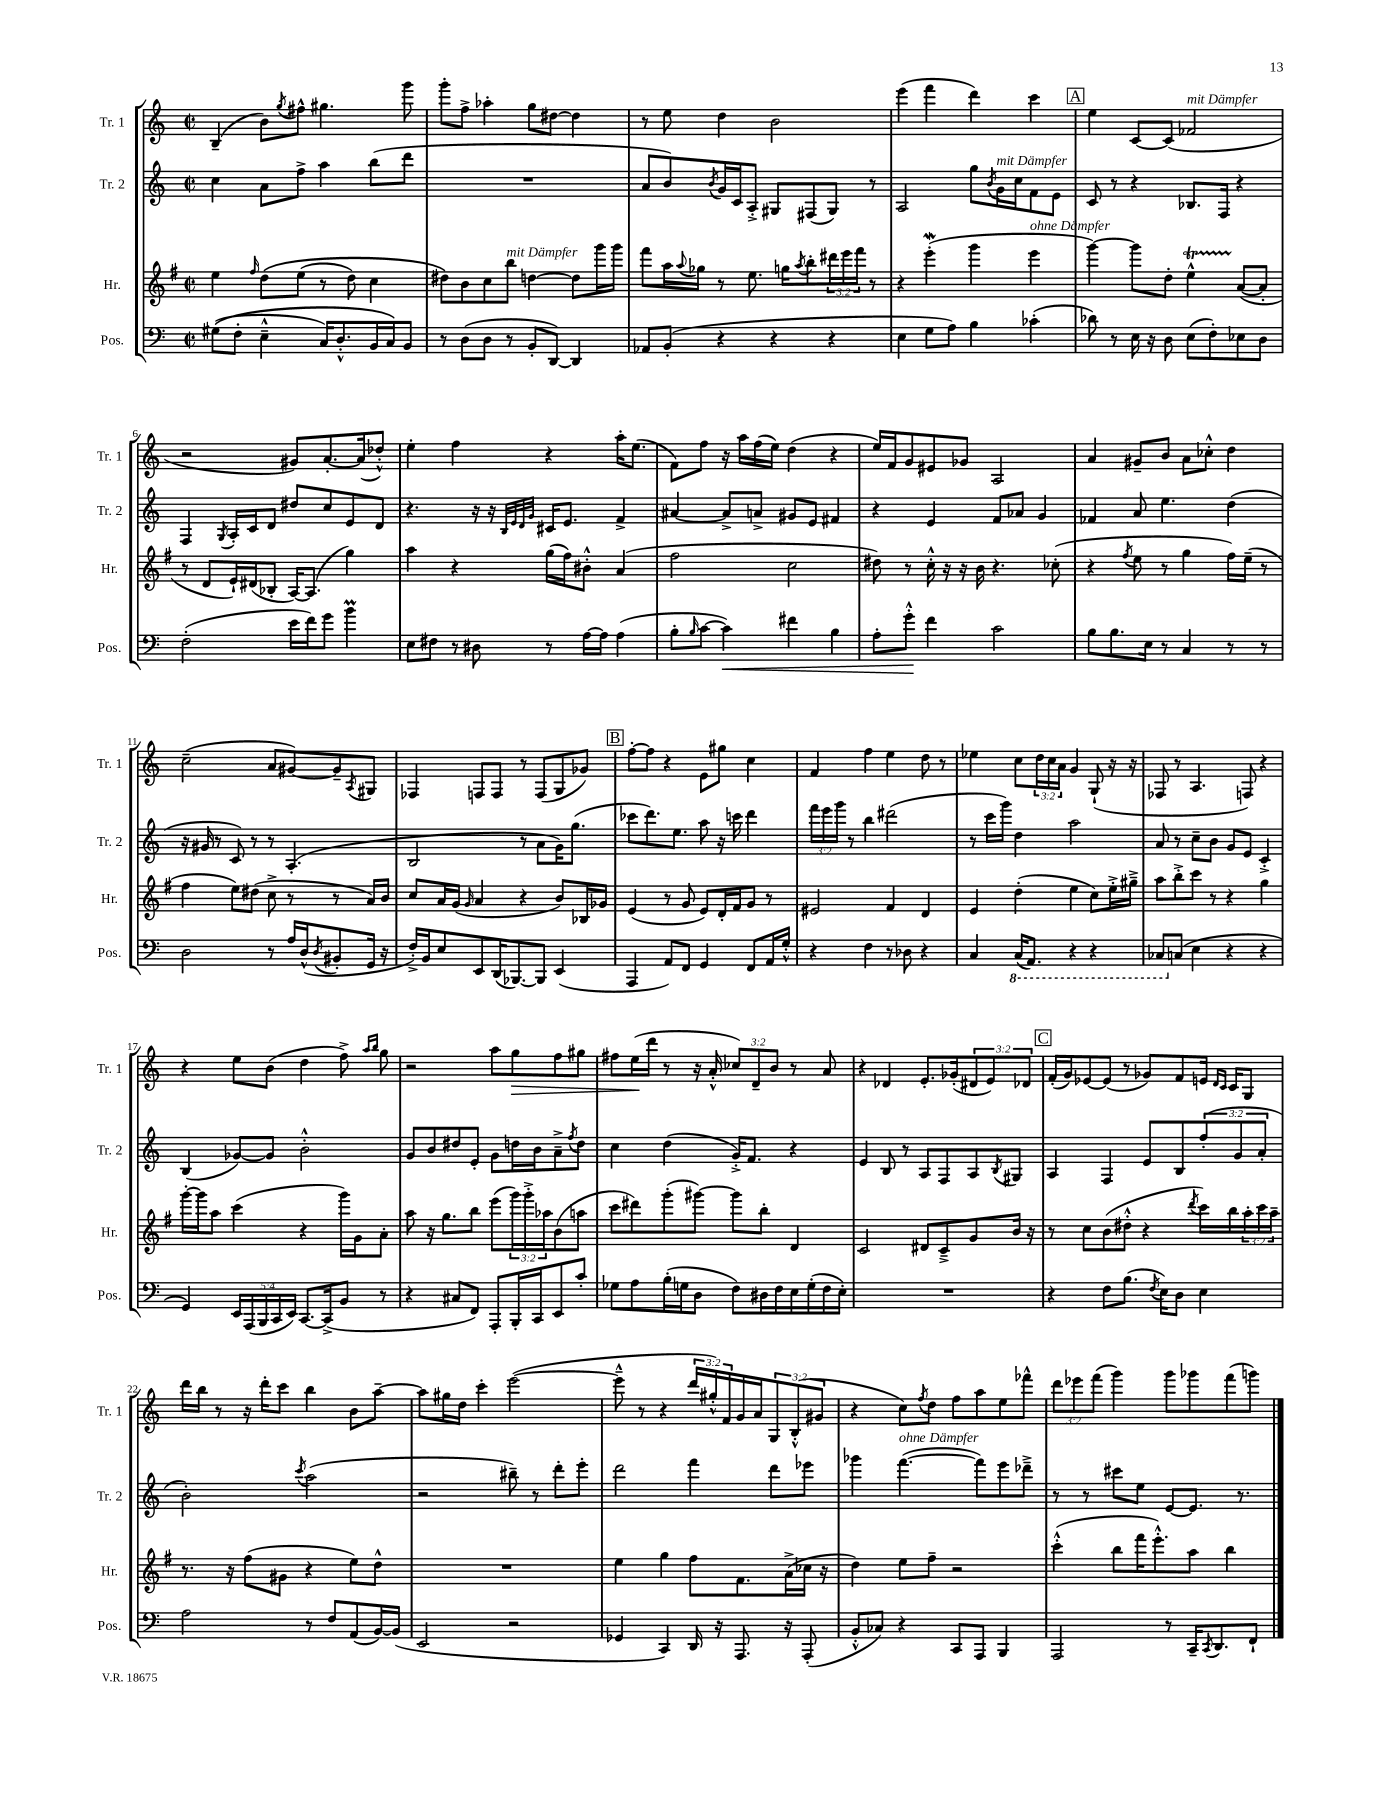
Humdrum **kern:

**kern	**dynam	**kern	**kern	**kern	**dynam
*part4	*part4	*part3	*part2	*part1	*part1
*staff4	*staff4	*staff3	*staff2	*staff1	*staff1
*I"Pos.	*	*I"Hr.	*I"Tr. 2	*I"Tr. 1	*
*I'Pos.	*	*I'Hr.	*I'Tr. 2	*I'Tr. 1	*
*clefF4	*	*clefG2	*clefG2	*clefG2	*
*k[]	*	*k[f#]	*k[]	*k[]	*
*M2/2	*	*M2/2	*M2/2	*M2/2	*
*met(c|)	*	*met(c|)	*met(c|)	*met(c|)	*
=1	=1	=1	=1	=1	=1
((8G#X\L	.	4ee\	4cc\	(4B~/	.
8F'\J	.	.	.	.	.
.	.	16qqff#/	.	.	.
4E~^^\	.	(8dd\L	8a\L	8b\L)	.
.	.	.	.	8qgg/	.
.	.	(8ee\J	8ff^\J	8ff#X^^\J	.
16C/KL)	.	8r	4aa\	4.gg#X\	.
8.D'^^/	.	.	.	.	.
.	.	8dd\)	.	.	.
16BB/L	.	4cc\	(8bb\L	.	.
16C/J)	.	.	.	.	.
8BB/J	.	.	8ddd\J	8ggg\	.
=2	=2	=2	=2	=2	=2
8r	.	8dd#X\L)	1r	8ggg'\L	.
(8D\L	.	8b\	.	8ff^\J	.
8D\J	.	8cc\	.	4aa-X'\	.
!	!	!LO:TX:a:i:t=mit Dämpfer	!	!	!
8r	.	8bb\J	.	.	.
8BB'/L	.	[4ddn\	.	8gg\L	.
[8DD/J)	.	.	.	[8dd#X\J	.
4DD/]	.	8dd\L]	.	4dd#\]	.
.	.	16ggg\L	.	.	.
.	.	16ggg\JJ	.	.	.
=3	=3	=3	=3	=3	=3
8AA-X/L	.	8fff#\L	8a/L	8r	.
(8BB'/J	.	16aa\L	8b/)	8ee\	.
.	.	8qqaa/	.	.	.
.	.	16gg-X\JJ	.	.	.
.	.	.	8qb/	.	.
4r	.	8r	16g/L	4dd\	.
.	.	.	16c/J	.	.
.	.	8.ee\	8A'^/J	.	.
4r	.	.	8G#X/L	2b\	.
.	.	16ggn\KL	.	.	.
.	.	8qaa/	.	.	.
.	.	8bb'\	(8F#X/	.	.
4r	.	24ddd#X\L	8G#/J)	.	.
.	.	24eee\	.	.	.
.	.	24fff#\JJ	.	.	.
.	.	8r	8r	.	.
=4	=4	=4	=4	=4	=4
4E\	.	4r	2A/	(4eee\	.
8G\L	.	(4eeeW'\	.	4fff\	.
8A\J)	.	.	.	.	.
4B\	.	4ggg\	8gg\L	4ddd\)	.
.	.	.	8qb/	.	.
!	!	!	!LO:TX:a:i:t=mit Dämpfer	!	!
.	.	.	16g\L	.	.
.	.	.	16cc\J	.	.
!	!	!LO:TX:a:i:t=ohne Dämpfer	!	!	!
(4c-X'\	.	4eee\	8f\	4ccc\	.
.	.	.	8e\J	.	.
!!LO:REH:place=s1:t=A
=5	=5	=5	=5	=5	=5
8d-X\)	.	[4ggg\)	8c/	4ee\	.
8r	.	.	8r	.	.
16E\	.	8ggg\L]	4r	[8c/L	.
16r	.	.	.	.	.
8D\	.	8dd'\J	.	(8c/J]	.
!	!	!	!	!LO:TX:a:i:t=mit Dämpfer	!
(8E\L	.	4eeT^^\	8.B-X/L	2f-X/	.
8F'\)	.	.	.	.	.
.	.	.	16F/Jk	.	.
8E-X\	.	([8a/L	4r	.	.
8D\J	.	8a'/J]	.	.	.
!!LO:LB:g=z
=6	=6	=6	=6	=6	=6
(2F'\	.	8r	4F/	2r	.
.	.	8d/L	.	.	.
.	.	.	8qG/	.	.
.	.	16e`/L)	16A'/LL	.	.
.	.	(16d#X/J	16c/J	.	.
.	.	8B-X'/J	8d/J	.	.
16e\LL	.	[16A/KL)	8dd#X/L	8g#X/L)	.
16f\J)	.	(8.A/J]	.	.	.
8g\J	.	.	8cc/	[8.a'/	.
4bm\	.	4gg\)	8e/	.	.
.	.	.	.	(16a/k]	.
.	.	.	8d/J	8dd-X'^^/J)	.
=7	=7	=7	=7	=7	=7
8E\L	.	4aa\	4.r	4ee'\	.
8F#X\J	.	.	.	.	.
8r	.	4r	.	4ff\	.
8D#X\	.	.	16r	.	.
.	.	.	16r	.	.
.	.	.	32qqB/LLL	.	.
.	.	.	32qqe/	.	.
.	.	.	32qqd/	.	.
.	.	.	32qqg/JJJ	.	.
8r	.	(16gg\LL	16c#X/KL	4r	.
.	.	16ff#\J)	8.e/J	.	.
[16A\LL	.	8b#X'^^\J	.	.	.
16A\JJ]	.	.	.	.	.
(4A\	.	(4a/	4f^/	16aa'\KL	.
.	.	.	.	(8.ee\J	.
=8	=8	=8	=8	=8	=8
8B'\L	.	2ff#\	[4a#X/	8f\L)	.
16qqB/	.	.	.	.	.
[8c\J	.	.	.	8ff\J	.
!	!LO:HP:b	!	!	!	!
4c\])	<	.	8a#^/L]	16r	.
.	.	.	.	16aa\LL	.
.	.	.	8an^/J	(16ff\	.
.	.	.	.	16ee\JJ)	.
4f#X\	.	2cc\	8g#X/L	(4dd\	.
.	.	.	8e/J	.	.
4B\	.	.	4f#X/	4r	.
=9	=9	=9	=9	=9	=9
8A'\L	.	8dd#X\)	4r	16ee/LL)	.
.	.	.	.	16f/J	.
8g'^^\J	.	8r	.	8g/	.
4f\	[	16cc'^^\	4e/	8e#X/	.
.	.	16r	.	.	.
.	.	16r	.	8g-X/J	.
.	.	16b\	.	.	.
2c\	.	4.r	8f/L	2A/	.
.	.	.	8a-X/J	.	.
.	.	.	4g/	.	.
.	.	(8cc-X'\	.	.	.
=10	=10	=10	=10	=10	=10
8B\L	.	4r	4f-X/	4a/	.
8.B\	.	.	.	.	.
.	.	8qff#/	.	.	.
.	.	8ee\	8a/	8g#X~/L	.
16E\Jk	.	.	.	.	.
8r	.	8r	4.ee\	8b/J	.
4C/	.	4gg\	.	8a\L	.
.	.	.	.	8cc-X'^^\J	.
8r	.	16ff#\LL)	(4dd\	4dd\	.
.	.	(16ee~\JJ	.	.	.
8r	.	8r	.	.	.
!!LO:LB:g=z
=11	=11	=11	=11	=11	=11
2D\	.	4ff#\	16r	(2cc~\	.
.	.	.	16g#X/	.	.
.	.	.	8r	.	.
.	.	8ee\L)	8c/)	.	.
.	.	(8dd#X\J	8r	.	.
8r	.	8cc^\	8r	8a/L	.
16A/LL	.	8r	(4.A'/	[8g#X/)	.
(16D^^/J	.	.	.	.	.
8qD/	.	.	.	.	.
8BB#X'/	.	8r	.	8g#~/]	.
.	.	.	.	8qA/	.
16GG/Jk	.	16a/LL)	.	8G#X/J	.
16r	.	16b/JJ	.	.	.
=12	=12	=12	=12	=12	=12
16F'^/LL)	.	8cc/L	2B/	4F-X/	.
16BB/J	.	.	.	.	.
8E/	.	16a/L	.	.	.
.	.	(16g/JJ	.	.	.
.	.	16qqg/	.	.	.
8EE/	.	4a/	.	8Fn/L	.
(16DD/K	.	.	.	8F/J	.
[8.BBB-X/)	.	.	.	.	.
.	.	4r	8r	8r	.
8BBB-/J]	.	.	8a\L	(8F/L	.
(4EE/	.	8b/L)	16g\K)	8G/	.
.	.	.	(8.gg\J	.	.
.	.	16B-X/L	.	8g-X/J)	.
.	.	16g-X/JJ	.	.	.
!!LO:REH:place=s1:t=B
=13	=13	=13	=13	=13	=13
4AAA/	.	(4e/	8ccc-X\L	[8ff'\L	.
.	.	.	8.ddd\)	8ff\J]	.
8AA/L)	.	8r	.	4r	.
.	.	.	8.ee\J	.	.
8FF/J	.	8g/	.	.	.
4GG/	.	8e/L)	8aa\	8e\L	.
.	.	16d'/L	16r	8gg#X\J	.
.	.	16f#/J	16cccn\	.	.
8FF/L	.	8g/J	4ddd\	4cc\	.
16AA/L	.	8r	.	.	.
16G'^^/JJ	.	.	.	.	.
=14	=14	=14	=14	=14	=14
4r	.	2e#X/	24fff\LL	4f/	.
.	.	.	24eee\	.	.
.	.	.	24ggg\JJ	.	.
.	.	.	8r	.	.
4F\	.	.	4bb\	4ff\	.
8r	.	4f#/	(2ddd#X\	4ee\	.
8D-X\	.	.	.	.	.
4r	.	4d/	.	8dd\	.
.	.	.	.	8r	.
=15	=15	=15	=15	=15	=15
4C/	.	4e/	8r	4ee-X\	.
.	.	.	16ccc\LL	.	.
.	.	.	16ggg\JJ)	.	.
*8ba	*	*	*	*	*
(16CC/KL	.	(4dd'\	4dd\	8cc\L	.
8.AAA/J)	.	.	.	.	.
.	.	.	.	24dd\L	.
.	.	.	.	24cc\	.
.	.	.	.	24a\JJ	.
4r	.	4ee\	2aa\	4g/	.
4r	.	8cc\L)	.	(8G`/	.
.	.	16ee'^\L	.	16r	.
.	.	16gg#X~^\JJ	.	16r	.
=16	=16	=16	=16	=16	=16
8CC-X/L	.	8aa\L	8a/	8F-X/	.
*X8ba	*	*	*	*	*
(8Cn/J	.	8bb'^\	8r	8r	.
4E\	.	8ccc\J	8cc~\L	4.A/	.
.	.	8r	8b\J	.	.
4r	.	4r	8g/L	.	.
.	.	.	8e/J	8Fn/)	.
4r	.	4gg\	4c'^/	4r	.
!!LO:LB:g=z
=17	=17	=17	=17	=17	=17
4GG/)	.	[16ggg'\LL	(4B/	4r	.
.	.	16ggg\J]	.	.	.
.	.	8aa\J	.	.	.
20EE/LL	.	(4ccc\	[8g-X/L)	8ee\L	.
(20AAA/	.	.	.	.	.
20BBB/	.	.	.	.	.
.	.	.	8g-/J]	(8b\J	.
20CC/	.	.	.	.	.
20EE/JJ)	.	.	.	.	.
[8.CC/L	.	4r	2b'^^\	4dd\	.
(16CC^/k]	.	.	.	.	.
8BB/J	.	16ggg\LL)	.	8ff^\)	.
.	.	16g\J	.	.	.
.	.	.	.	16qqaa/LL	.
.	.	.	.	16qqbb/JJ	.
8r	.	8a'\J	.	8gg\	.
=18	=18	=18	=18	=18	=18
4r	.	8aa\	8g/L	2r	.
.	.	16r	8b/	.	.
.	.	8.gg\L	.	.	.
8C#X/L	.	.	8dd#X/	.	.
8FF/J)	.	8bb\J	8e'/J	.	.
8AAA'/L	.	(8eee\L	8g\L	8aa\L	.
!	!	!	!	!	!LO:HP:b
16BBB'/L	.	24ggg\L)	16ddn\L	8gg\	>
.	.	24ggg'^\	.	.	.
16CC/J	.	.	16b\J	.	.
.	.	24aa-X\J	.	.	.
8EE/	.	(8b\	8a~^\	8ff\	.
.	.	.	8qff/	.	.
8c'/J	.	8aan\J	8dd\J	8gg#X\J	.
=19	=19	=19	=19	=19	=19
8G-X\L	.	8ccc\L	4cc\	8ff#X\L	.
8A\	.	8ddd#X\)	.	(16ee\L	.
.	.	.	.	16ddd\JJ	]
(16B'\L	.	(8ggg'\	(4dd\	8r	.
16Gn\J	.	.	.	.	.
8D\J	.	[8ggg#X\J)	.	16r	.
.	.	.	.	16a'^^/	.
8F\L)	.	8ggg#\L]	16g'^/KL)	12cc-X/L)	.
.	.	.	8.f/J	.	.
.	.	.	.	12d~/	.
16D#X\L	.	8bb'\J	.	.	.
.	.	.	.	12b/J	.
16F\	.	.	.	.	.
16E\	.	4d/	4r	8r	.
(16G'\	.	.	.	.	.
16F\	.	.	.	8a/	.
16E'\JJ)	.	.	.	.	.
=20	=20	=20	=20	=20	=20
1r	.	2c/	4e/	4r	.
.	.	.	8B/	4d-X/	.
.	.	.	8r	.	.
.	.	8d#X/L	8A/L	8.e'/L	.
.	.	8c~^/	8F/	.	.
.	.	.	.	(16g-X'/k	.
.	.	8g/	8A/	12d#X/	.
.	.	.	.	12e/)	.
.	.	.	8qB/	.	.
.	.	16b/Jk	8G#X/J	.	.
.	.	.	.	12d-X/J	.
.	.	16r	.	.	.
!!LO:REH:place=s1:t=C
=21	=21	=21	=21	=21	=21
4r	.	8r	4A/	(16f'/LL	.
.	.	.	.	16g/J)	.
.	.	8cc\L	.	[8e-X/	.
8F\L	.	(8b\	4F/	(8e-/J]	.
(8.B\J	.	8dd#X'^^\J	.	8r	.
.	.	4r	8e/L	8g-X/L)	.
8qF/	.	.	.	.	.
16E\KL)	.	.	.	.	.
8D\J	.	.	8B/	8f/	.
.	.	8qddd/	.	.	.
4E\	.	16ccc\LL)	(12ff'/	16en/Jk	.
.	.	.	.	16qqd/LL	.
.	.	.	.	16qqc/JJ	.
.	.	16bb\	.	16c/KL	.
.	.	.	12g/	.	.
.	.	24aa'\	.	8G/J	.
.	.	24ccc\	12a'/J	.	.
.	.	24aa~\JJ	.	.	.
!!LO:LB:g=z
=22	=22	=22	=22	=22	=22
2A\	.	8.r	2b'\)	16ddd\LL	.
.	.	.	.	16bb\JJ	.
.	.	.	.	8r	.
.	.	16r	.	.	.
.	.	(8ff#\L	.	16r	.
.	.	.	.	16ddd'\KL	.
.	.	8g#X\J	.	8ccc\J	.
.	.	.	8qccc/	.	.
8r	.	4r	(2aa\	4bb\	.
8F/L	.	.	.	.	.
(8AA/	.	8ee\L)	.	8b\L	.
[16BB/L)	.	8dd^^\J	.	[8aa~\J	.
(16BB/JJ]	.	.	.	.	.
=23	=23	=23	=23	=23	=23
2EE/	.	1r	2r	8aa\L]	.
.	.	.	.	16gg#X\L	.
.	.	.	.	16dd\JJ	.
.	.	.	.	4ccc'\	.
2r	.	.	8bb#X~\)	([2eee\	.
.	.	.	8r	.	.
.	.	.	8ddd'\L	.	.
.	.	.	8eee'\J	.	.
=24	=24	=24	=24	=24	=24
4GG-X/	.	4ee\	2ddd\	8eee~^^\]	.
.	.	.	.	8r	.
4CC/)	.	4gg\	.	4r	.
16DD/	.	8ff#\L	4fff\	24ddd/LL	.
.	.	.	.	24gg#X'^^/)	.
16r	.	.	.	.	.
.	.	.	.	24f/	.
8.AAA/	.	8.f#\	.	16g/	.
.	.	.	.	16a/J	.
.	.	.	8ddd\L	12G/	.
16r	.	(16a^\L	.	.	.
.	.	.	.	(12B'^^/	.
(8AAA'/	.	16cc-X\JJ	8eee-X\J	.	.
.	.	.	.	12g#X/J	.
.	.	16r	.	.	.
=25	=25	=25	=25	=25	=25
8BB'^^/L	.	4dd\)	4ggg-X\	4r	.
8C-X/J)	.	.	.	.	.
!	!	!	!LO:TX:a:i:t=ohne Dämpfer	!	!
4r	.	8ee\L	([4.fff\	8cc\L)	.
.	.	.	.	8qff/	.
.	.	8ff#~\J	.	8dd\J	.
8CC/L	.	2r	.	8ff\L	.
8AAA/J	.	.	8fff\L])	8aa\	.
4BBB/	.	.	8eee\	8ee\	.
.	.	.	8ddd-X~^\J	8fff-X^^\J	.
=26	=26	=26	=26	=26	=26
2AAA/	.	(4ccc'^^\	8r	12ddd\L	.
.	.	.	.	12eee-X\	.
.	.	.	8r	.	.
.	.	.	.	(12fff\J	.
.	.	8bb\L	8ccc#X\L	4ggg\)	.
.	.	16fff#\K	8ee\J	.	.
.	.	8.eee'^^\)	.	.	.
8r	.	.	[8e/L	8ggg\L	.
16CC~/KL	.	8aa\J	8.e/J]	8ggg-X\	.
8qCC/	.	.	.	.	.
8.DD/	.	.	.	.	.
.	.	4bb\	.	(8fff\	.
.	.	.	8.r	.	.
8FF`/J	.	.	.	8gggn\J)	.
==	==	==	==	==	==
*-	*-	*-	*-	*-	*-
